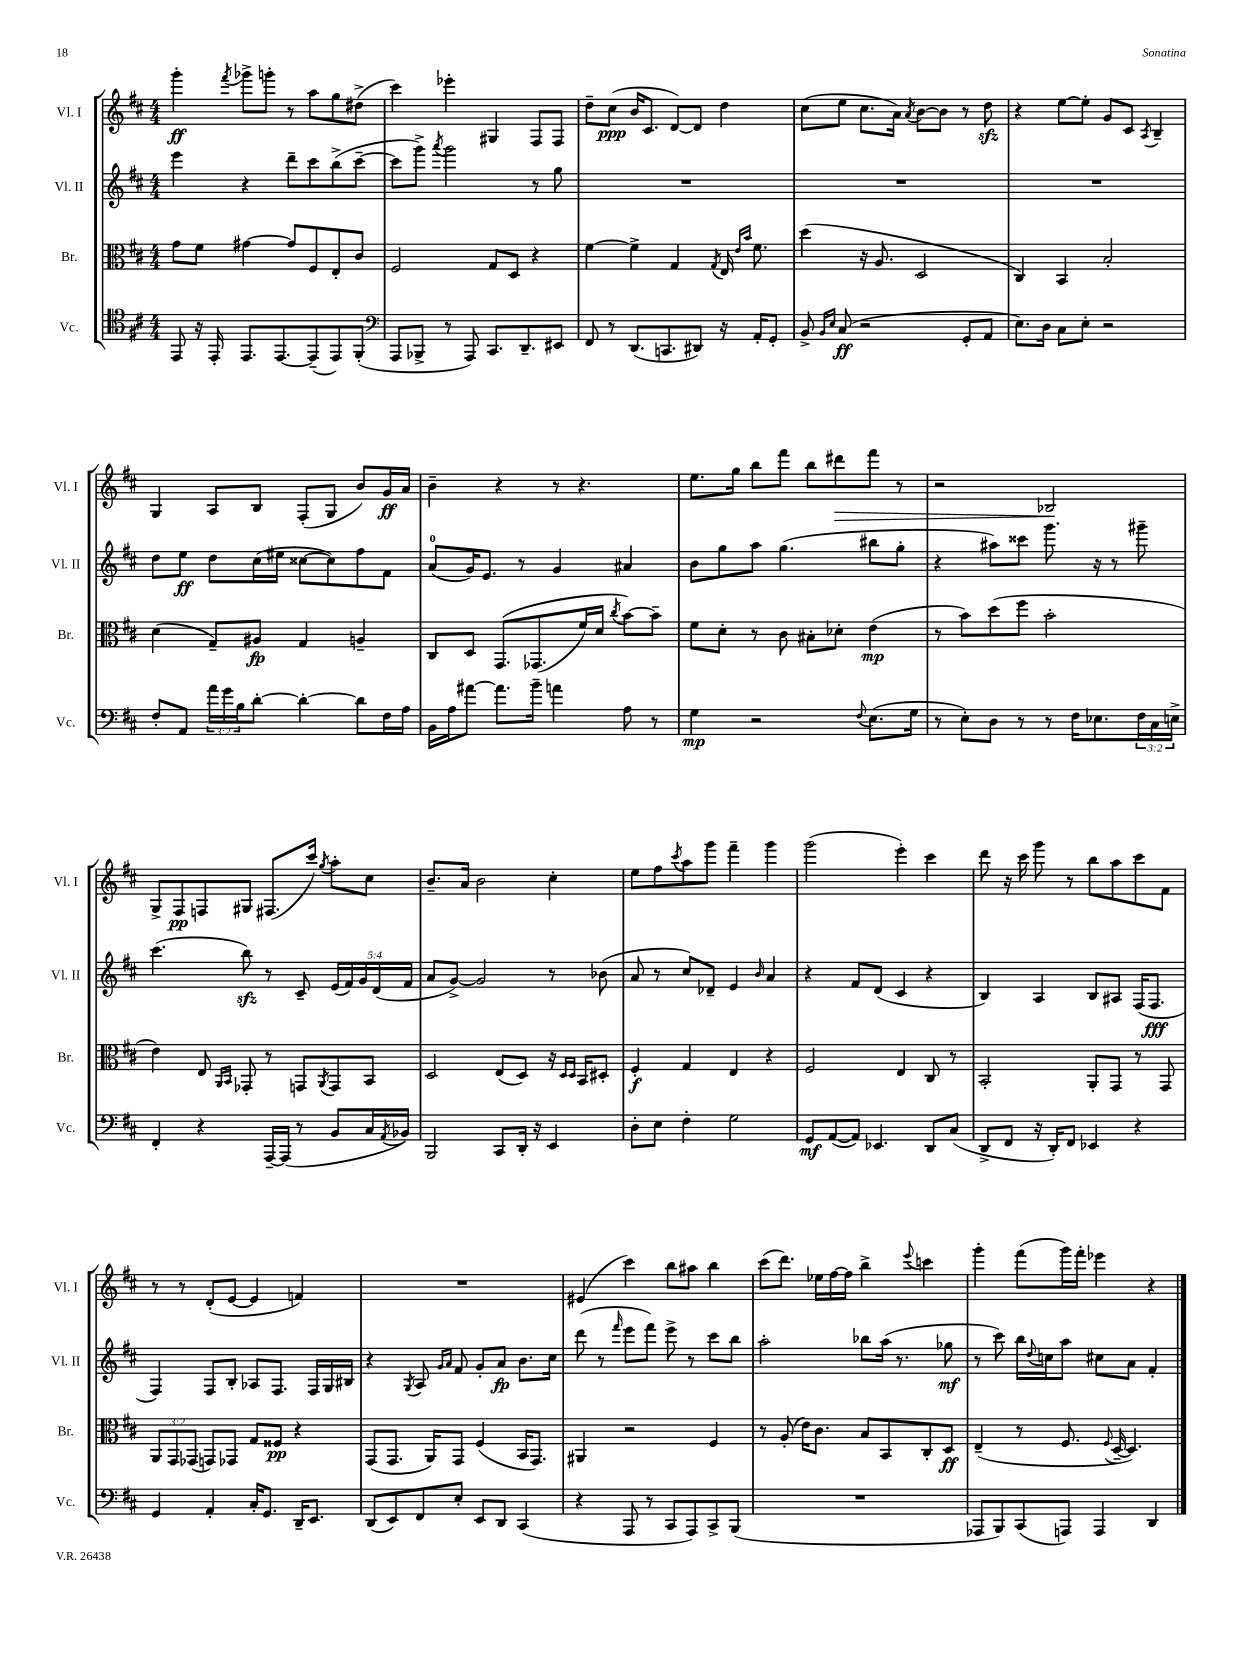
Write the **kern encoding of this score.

**kern	**kern	**kern	**kern
*staff4	*staff3	*staff2	*staff1
*clefC4	*clefC3	*clefG2	*clefG2
*k[f#c#]	*k[f#c#]	*k[f#c#]	*k[f#c#]
*M4/4	*M4/4	*M4/4	*M4/4
8EE	8g	4eee	4ggg'
16r	8f#	.	.
16EE'	.	.	.
.	.	.	8qfff#
8.EE	[4g#	4r	8ggg-^
.	.	.	8ggg'
[8.EE	.	.	.
.	8g#]	8ddd~	8r
(8EE~]	8F#	8ccc#	8aa
8EE)	8E'	(8bb^	8gg
(8FF#'	8c#	[8ccc#~	(8dd#^
=	=	=	=
*clefF4	*	*	*
8AAA	2F#	8ccc#]	4ccc#)
8BBB-^	.	8ggg^)	.
.	.	8qaaa	.
8r	.	2ggg	4eee-'
8AAA)	.	.	.
8.CC#	8G	.	4G#
.	8D	.	.
8.DD~	.	.	.
.	4r	8r	8F#
8EE#	.	8gg	8F#
=	=	=	=
8FF#	[4f#	1r	8dd~
8r	.	.	(8cc#
(8.DD	4f#^]	.	16b
.	.	.	8.c#
8.CC	.	.	.
.	4G	.	[8d)
8DD#)	.	.	8d]
.	8qG	.	.
16r	16E	.	4dd
.	16qqe	.	.
.	16qqb	.	.
16AA'	8.f#	.	.
8GG'	.	.	.
=	=	=	=
8BB^	(4dd	1r	(8cc#
16qqBB	.	.	.
16qqE	.	.	.
(8C#	.	.	8ee
2r	16r	.	8.cc#
.	8.A	.	.
.	.	.	16a)
.	.	.	8qa
.	2D	.	[8b
.	.	.	8b]
8GG'	.	.	8r
8AA	.	.	8dd
=	=	=	=
8.E)	4C#)	1r	4r
16D	.	.	.
8C#	4BB	.	[8ee
8E'	.	.	8ee']
2r	2B'	.	8g
.	.	.	8c#
.	.	.	8qA
.	.	.	4B~
=	=	=	=
8F#'	(4d	8dd	4G
8AA	.	8ee	.
24a	8G~)	8dd	8A
24g	.	.	.
24B	.	.	.
[8d'	8A#	(16cc#	8B
.	.	16ee#	.
4d'_	4G	[8cc##	(8F#'
.	.	8cc##])	8G
8d]	4A~	8ff#	8b)
16F#	.	8f#	16g
16A	.	.	16a
=	=	=	=
16BB	8C#	(8a	4b~
16A	.	.	.
[8a#	8D	16g)	.
.	.	8.e	.
8.a#]	&(8.GG	.	4r
.	.	8r	.
16b~	(8.GG-	.	.
4a	.	4g	8r
.	16f#)	.	4.r
.	16d	.	.
.	8qcc#	.	.
8A	[8b&)	4a#	.
8r	8b~]	.	.
=	=	=	=
4G	8f#	8b	8.ee
.	8d'	8gg	.
.	.	.	16gg
2r	8r	8aa	8bb
.	8c#	(4.gg	8fff#
.	8B#'	.	8bb
.	8d-'	.	8ddd#
8qqF#	.	.	.
(8.E	(4e	8bb#	8fff#
.	.	8gg'	8r
16G	.	.	.
=	=	=	=
8r	8r	4r	2r
8E')	8b)	.	.
8D	(8dd	8aa#)	.
8r	8ff#	8ccc##	.
8r	2b'	8.ggg	2B-
16F#	.	.	.
8.E-	.	16r	.
.	.	8r	.
24F#	.	8ggg#~	.
24C#	.	.	.
24E^	.	.	.
=	=	=	=
4FF#'	4e)	(4.ccc#	8G^
.	.	.	8F#
4r	8E	.	8F
.	16qqAA	.	.
.	16qqBB	.	.
.	8GG-'	8bb)	8G#
[16AAA~	8r	8r	(8.F#
(16AAA]	.	.	.
8r	8GG	8c#~	.
.	.	.	16ccc#)
.	8qAA	.	8qgg
8BB	8GG	(20e	8aa'
.	.	20f#)	.
.	.	20g	.
16C#	8BB	.	8cc#
.	.	(20d	.
8qAA	.	.	.
16BB-)	.	.	.
.	.	20f#	.
=	=	=	=
2BBB	2D	8a	8.b~
.	.	[8g^)	.
.	.	.	16a
.	.	2g]	2b
8CC#	(8E	.	.
16DD'	8D)	.	.
16r	.	.	.
4EE	16r	8r	4cc#'
.	16qqD	.	.
.	16qqD	.	.
.	16BB	.	.
.	8D#'	(8b-	.
=	=	=	=
8D'	4F#'	8a	8ee
8E	.	8r	8ff#
.	.	.	8qccc#
4F#'	4G	8cc#)	8aa
.	.	8d-~	8ggg
2G	4E	4e	4fff#~
.	.	16qqb	.
.	4r	4a	4ggg
=	=	=	=
8GG	2F#	4r	(2ggg
([8AA	.	.	.
8AA])	.	8f#	.
4.EE-	.	(8d	.
.	4E	4c#	4eee')
8DD	8C#	4r	4ccc#
(8C#	8r	.	.
=	=	=	=
8DD^	2BB'	4B)	8ddd
8FF#	.	.	16r
.	.	.	16ccc#
16r	.	4A	8ggg
16DD')	.	.	.
8FF#	.	.	8r
4EE-	8AA'	8B	8bb
.	8GG	8A#	8aa
4r	8r	(16F#	8ccc#
.	.	8.F#	.
.	8GG	.	8f#
=	=	=	=
4GG	12AA	4F#)	8r
.	12GG	.	.
.	.	.	8r
.	(12GG-	.	.
4AA'	8GG)	8F#	(8d'
.	8GG-	8B'	[8e
16C#'	8G	8A-	4e]
8.GG	.	.	.
.	8F##	8.F#	.
16DD~	4r	.	4f)
8.EE	.	16F#	.
.	.	16G	.
.	.	16B#	.
=	=	=	=
(8DD	(8GG	4r	1r
8EE)	8.GG	.	.
.	.	8qG	.
8FF#	.	8A	.
.	16AA)	.	.
.	.	16qqg	.
.	.	16qqa	.
8E'	8GG	8f#	.
8EE	(4F#	8g'	.
8DD	.	8a	.
(4CC#	16BB	8.b	.
.	8.GG)	.	.
.	.	16cc#	.
=	=	=	=
4r	4AA#	(8ddd	(4e#
.	.	8r	.
.	.	16qqfff#	.
8AAA	2r	8eee	4ccc#)
8r	.	8fff#)	.
8CC#	.	8eee^	8bb
8AAA)	.	8r	8aa#
8CC#^	4F#	8ccc#	4bb
(8BBB	.	8bb	.
=	=	=	=
1r	8r	2aa'	(8ccc#
.	(8A'	.	8.ddd)
.	16e)	.	.
.	8.c#	.	16ee-
.	.	.	[16ff#
.	.	.	16ff#]
.	8B	8bb-	4bb^
.	8BB	(16aa	.
.	.	8.r	.
.	.	.	8qqeee
.	8C#'	.	4ccc
.	8D	8gg-	.
=	=	=	=
8AAA-	(4E~	8r	4ggg'
8BBB)	.	8ccc#)	.
(8CC#	8r	16bb	(8fff#
.	.	8qqdd	.
.	.	16cc	.
8AAA)	8.F#	8aa	16ggg)
.	.	.	16fff#'
4AAA	.	8cc#	4eee-
.	8qqF#	.	.
.	[16D~	.	.
.	4.D])	8a	.
4DD	.	4f#'	4r
==	==	==	==
*-	*-	*-	*-
